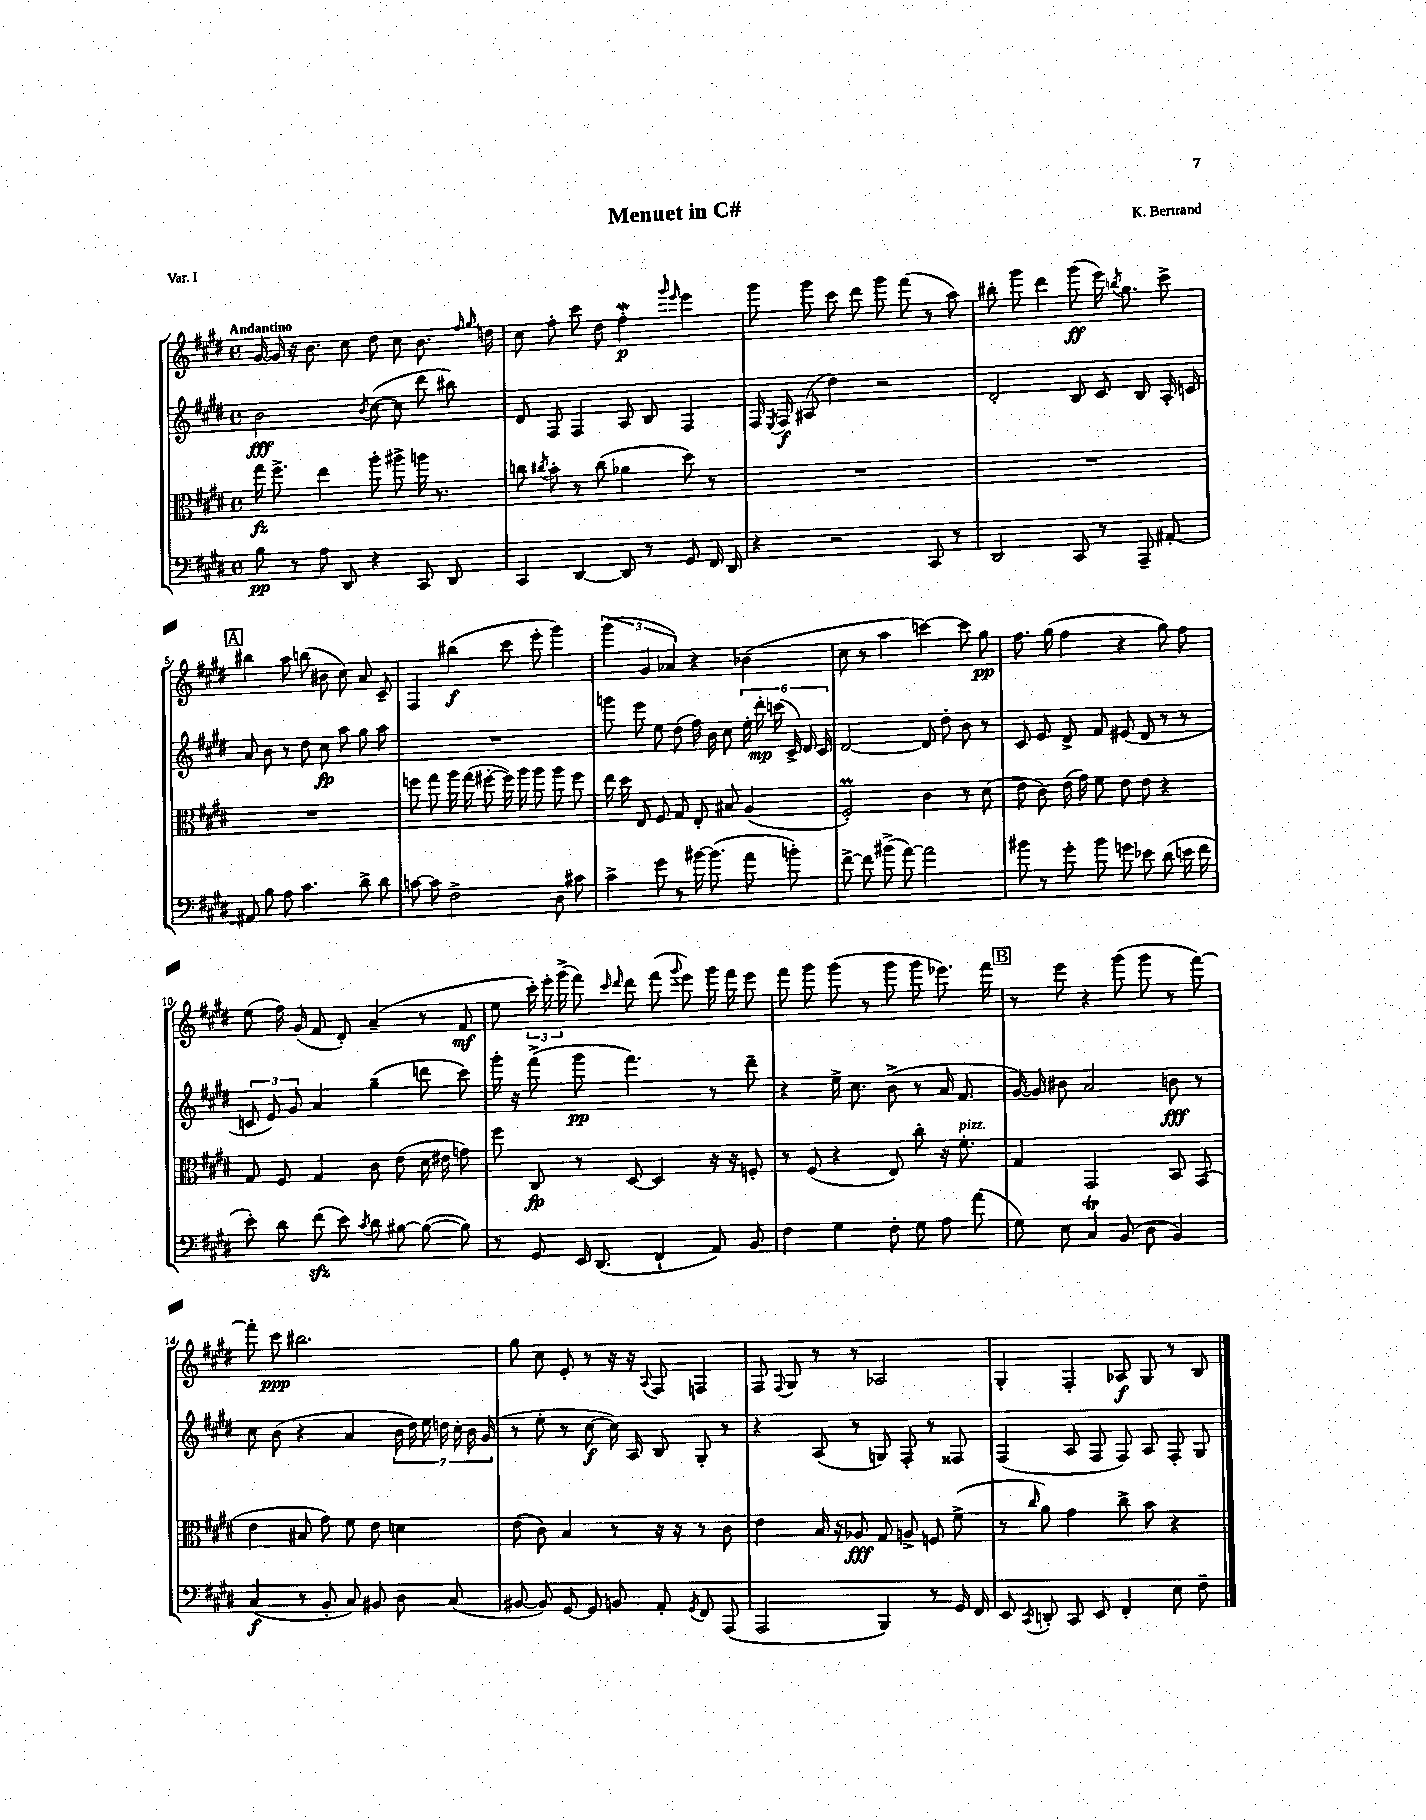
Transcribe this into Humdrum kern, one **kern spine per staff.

**kern	**kern	**kern	**kern
*staff4	*staff3	*staff2	*staff1
*clefF4	*clefC3	*clefG2	*clefG2
*k[f#c#g#d#]	*k[f#c#g#d#]	*k[f#c#g#d#]	*k[f#c#g#d#]
*M4/4	*M4/4	*M4/4	*M4/4
*met(c)	*met(c)	*met(c)	*met(c)
8B	16gg#	2b	[16g#
.	8.ff#^	.	16g#]
8r	.	.	16r
.	.	.	8.b
8A	4ee	.	.
8DD#	.	.	8cc#
.	.	8qb	.
4r	8aa'	([8cc#	8dd#
.	8aa#^	8cc#]	8cc#
8CC#	16aa	8ddd#	8.b
.	8.r	.	.
8DD#	.	8bb#)	.
.	.	.	16qqff#
.	.	.	16qqgg#
.	.	.	16dd
=	=	=	=
4CC#	8cc	8d#	8cc#
.	8qcc#	.	.
.	8b'	8F#	8ff#'
[4DD#	8r	4F#	8ccc#
.	(8cc#	.	8dd#
8DD#]	4a-	8A	4ff#'
8r	.	8B	.
.	.	.	16qqggg#
.	.	.	16qqeee
8GG#	8dd#)	4F#	4eee
16FF#	8r	.	.
16DD#	.	.	.
=	=	=	=
4r	1r	16F#	8ggg#
.	.	8qE	.
.	.	16F#	.
.	.	(8A#	8ggg#
2r	.	4dd#)	8ccc#
.	.	.	8ddd#
.	.	2r	8ggg#
.	.	.	(8fff#
8CC#	.	.	8r
8r	.	.	8aa)
=	=	=	=
2DD#	1r	2d#'	8bb#'
.	.	.	8ggg#
.	.	.	4ddd#
8CC#	.	8B	(8ggg#
8r	.	8c#	16eee)
.	.	.	8qbb
.	.	.	8.gg#
8AAA~	.	8B	.
[8AA#'	.	16A'	8ccc#^
.	.	16c	.
=	=	=	=
8AA#]	1r	8a	4bb#
8B	.	8b	.
8A	.	8r	8aa
4.c#	.	8dd#	(8bb
.	.	8cc#	8b#
.	.	8aa	8cc#)
8d#^	.	8gg#	8a
8d#	.	8aa	8c#~
=	=	=	=
[8c	8ff	1r	4F#
8c]	8gg#	.	.
2F#^	16aa	.	(4bb#
.	(16gg#	.	.
.	[8ff#'	.	.
.	16ff#])	.	8ccc#
.	16aa	.	.
.	8aa	.	8eee'
8D#	8aa	.	4ggg#)
8c#	8ff#	.	.
=	=	=	=
4c#^	16ee	8ggg	(6ggg#
.	16dd#	.	.
.	8E	8eee	.
.	.	.	6g#
8g#	8F#	8ee	.
.	.	.	6a-)
8r	8G#	(8dd#	.
[16b#	8E'	16ff#)	4r
(8.b#]	.	16b	.
.	8B#	8cc#	.
8a	(4A	24ee'	(4b-
.	.	24ddd#'	.
.	.	(24ccc	.
8b')	.	24c#^)	.
.	.	24d#	.
.	.	24c#	.
=	=	=	=
[8f#^	2F#')	[2d#	8cc#
8f#]	.	.	8r
(8b#^	.	.	4aa
[8a)	.	.	.
2a]	4c#	8d#]	[4ccc)
.	.	8dd#'	.
.	8r	8b	8ccc]
.	(8d#	8r	8gg#
=	=	=	=
8b#	8e	8c#	8.ff#
8r	8c#)	8e	.
.	.	.	(16gg#
8g#'	(16e	8d#^	4ff#
.	16g#)	.	.
8b#	8f#	8f#	.
8g	8e	(8e#	4r
8e-	8e	8d#	.
(8d#	4r	8r	8gg#)
16e	.	8r	8ff#
16f#	.	.	.
=	=	=	=
8e')	8G#	12c	(8ee
.	.	12e)	.
8d#	8F#	.	16ff#)
.	.	12g#	.
.	.	.	(16g#
(8f#	4G#	4a	8f#
8e)	.	.	8d#')
8qc#	.	.	.
8d#	8c#	(4gg#~	(4a~
[8B#	(8e	.	.
(8B#_	16d#	8ddd	8r
.	16e#	.	.
8B#])	8g)	8ccc#)	8f#
=	=	=	=
8r	8ff#	16ggg#'	8ee
.	.	16r	.
8GG#	8C#	(8fff#^	24ccc#')
.	.	.	24eee'
.	.	.	(24ggg#^
16EE	8r	8ggg#	8fff#)
(8.DD#	.	.	.
.	.	.	16qqccc#
.	.	.	16qqddd#
.	[8D#	4.fff#)	8ddd#
4FF#`	4D#]	.	(8fff#
.	.	.	8qqggg#
.	.	.	8eee)
8AA)	16r	8r	16ggg#
.	16r	.	16fff#
8BB	8F'	8ddd#~	8eee
=	=	=	=
4F#	8r	4r	8fff#
.	(8F#	.	8ggg#
4G#	4r	16ee^	(8ggg#
.	.	8.cc#	.
.	.	.	8r
8F#'	8E)	(8b^	8ggg#
8G#	8cc#'	8r	8ggg#
8A	16r	16a	8.eee-)
.	8.f#'	8.f#	.
(8a	.	.	.
.	.	.	16fff#
=	=	=	=
8G#)	4G#	[16g#)	8r
.	.	16g#]	.
8E	.	8b#	8eee
4C#	2GG#	2a	4r
(8BB	.	.	(8ggg#
8D#	.	.	8ggg#
4BB)	8BB	8b	8r
.	(8GG#	8r	[8fff#)
=	=	=	=
(4C#	4e	8cc#	8fff#']
.	.	(8b	8ccc#
8r	8B#	4r	2.bb#
8BB'	8g#)	.	.
8C#)	8f#	4a	.
8BB#	8e	.	.
8D#	4d	28b	.
.	.	28dd#)	.
.	.	28ee	.
.	.	28dd	.
(8C#	.	.	.
.	.	28cc#'	.
.	.	28b	.
.	.	(28g#	.
=	=	=	=
[8BB#	(8e	8r	8gg#
8BB#])	8c#)	8ee'	8cc#
[8GG#	4B	8r	8e'
8GG#]	.	[8cc#	8r
8BB	8r	16cc#])	16r
.	.	16A	16r
.	.	.	8qqA
8AA'	16r	8B	8F#
.	16r	.	.
8qGG#	.	.	.
8FF#	8r	8G#'	4F
(8AAA	8c#	8r	.
=	=	=	=
2AAA	4e	4r	8F#
.	.	.	8qqF#
.	.	.	8G#
.	16B	(8A	8r
.	16r	.	.
.	8A-	8r	8r
4BBB)	8G#	8G)	2A-
.	8A^	8F#'	.
8r	8F	8r	.
16GG#	(8f#^	8F##	.
16FF#	.	.	.
=	=	=	=
8EE	8r	(4F#	4G#'
8qCC#	16qqcc#	.	.
8DD'	8a)	.	.
8CC#	4g#	8A	4F#'
8EE	.	8F#	.
4FF#'	8cc#^	8F#)	8A-
.	8b	8A	8G#
8E	4r	8F#'	8r
8F#~	.	8G#	8B
==	==	==	==
*-	*-	*-	*-
